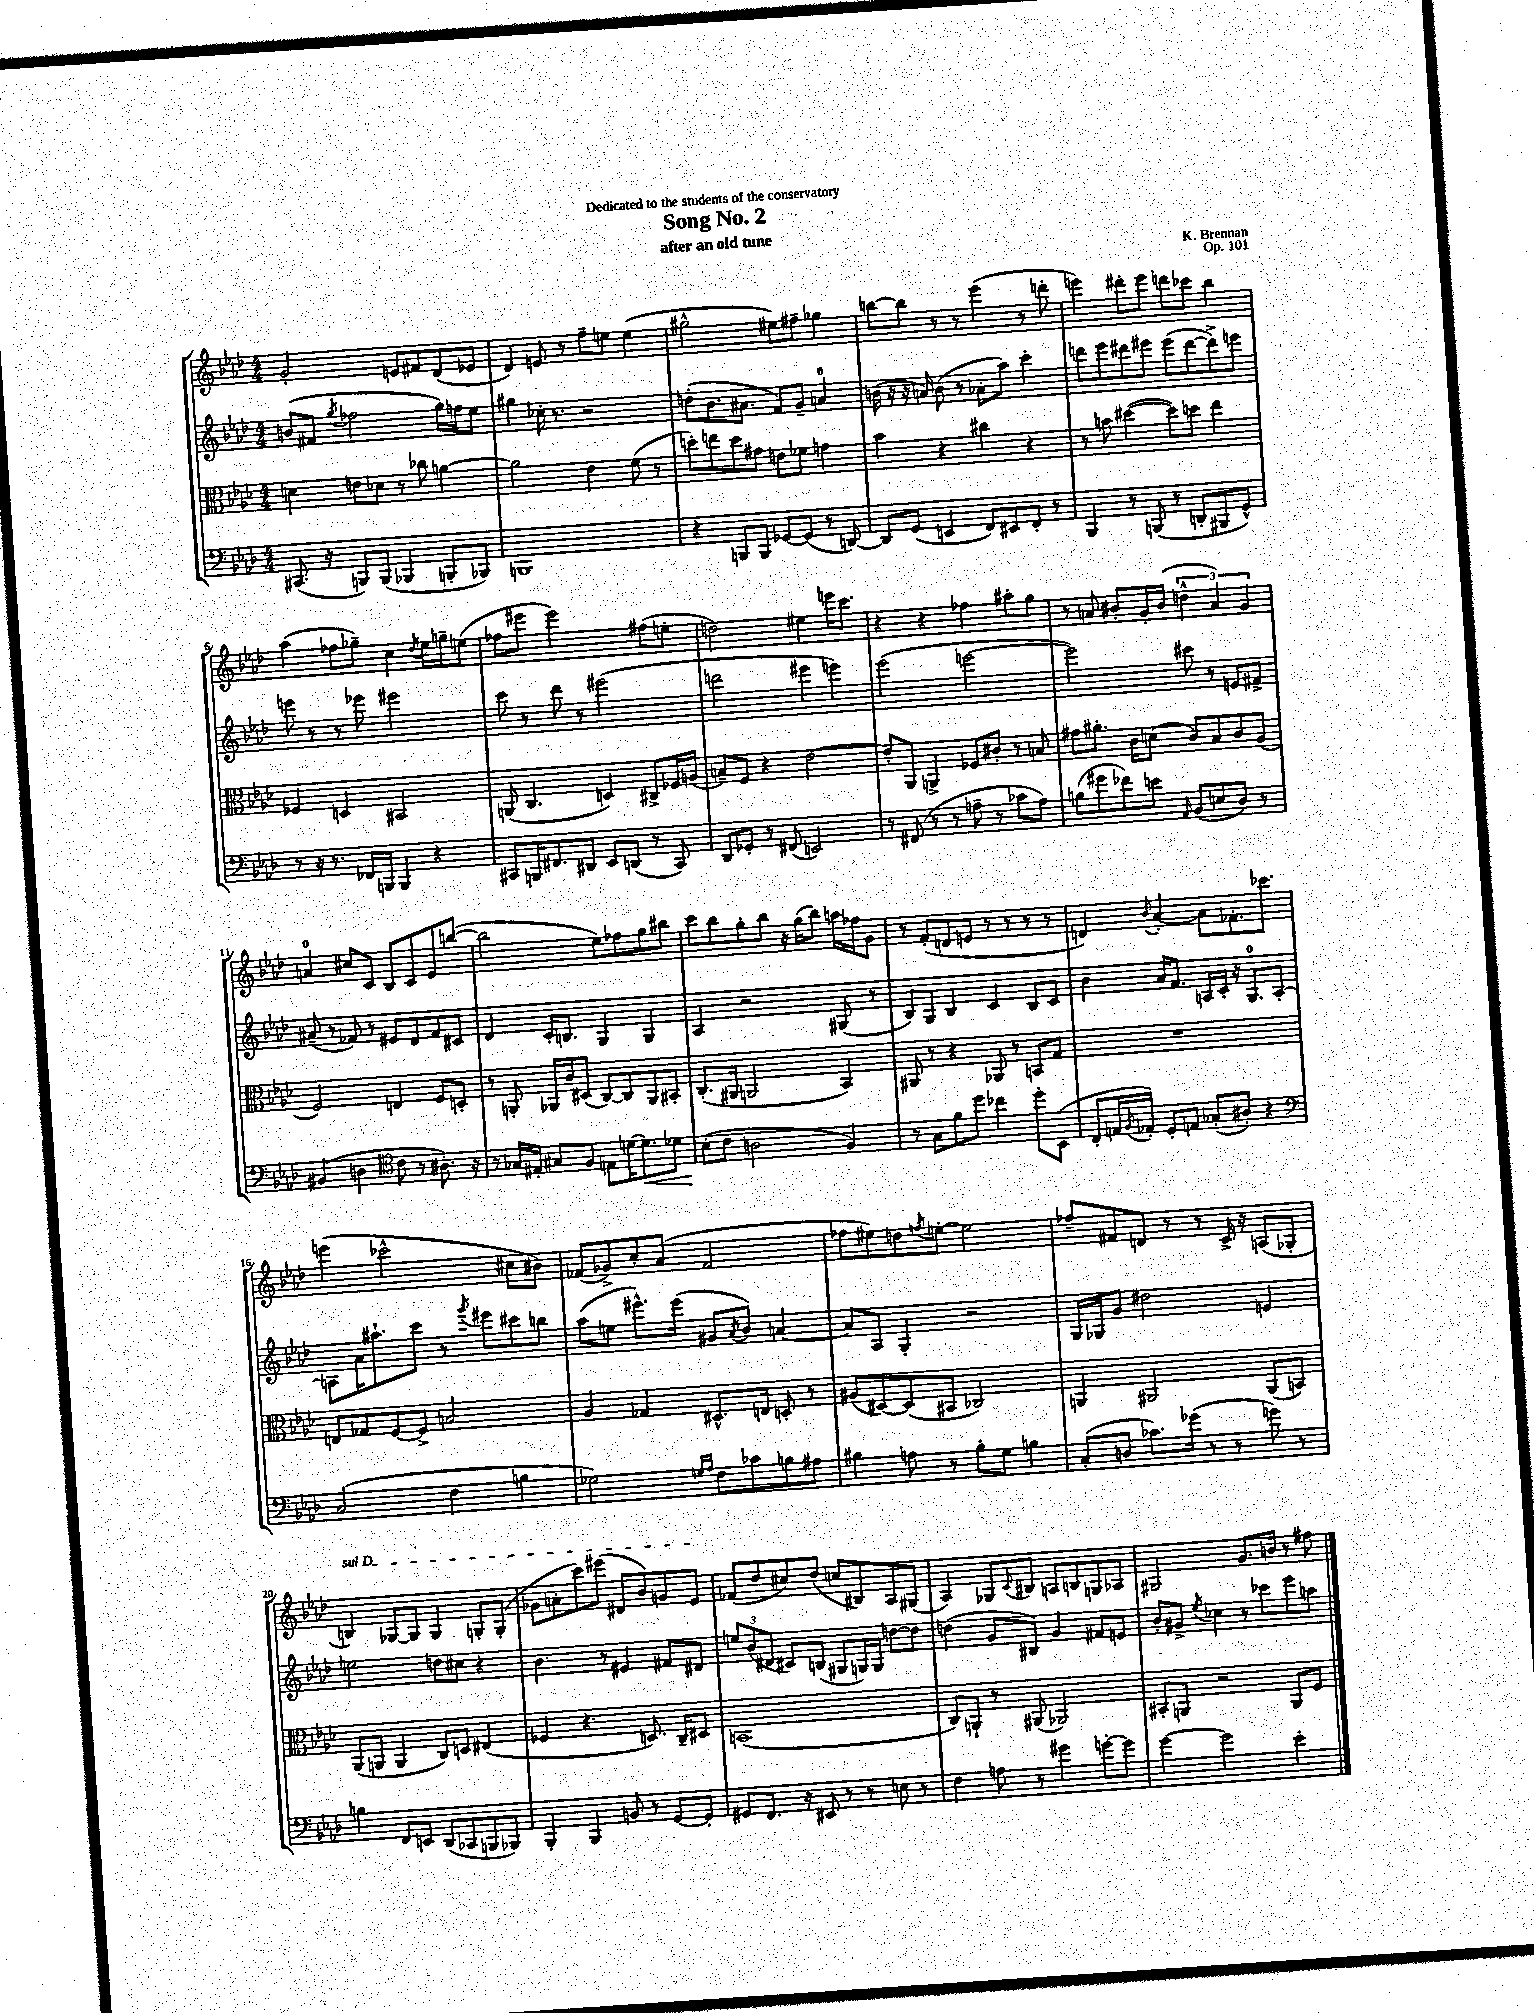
\header { title = "Song No. 2" composer = "K. Brennan" subtitle = "after an old tune" dedication = "Dedicated to the students of the conservatory" opus = "Op. 101" }
<<
\new StaffGroup <<
\new Staff = "s0" {
    \clef treble \key aes \major \numericTimeSignature \time 4/4
    g'2-. e'8 fis'8 des'8( ees'8 |
    des'4) e'8 r8 f''8-- e''8 e''4( |
    gis''2-^ eis''8) fis''8-- ges''4 |
    b''8~ b''8 r8 r8 ees'''4( r8 d'''8-. |
    e'''4) dis'''8-. e'''8 d'''8 ces'''8 bes''4 |
    aes''4( fes''8 ges''8--) c''4 \acciaccatura { des''8 } ees''16 g''16-- e''8( |
    fes''8 eis'''8 eis'''2) fis''8( e''8-. |
    d''2) eis''4 e'''16 c'''8. |
    r4 r4 fes''4 ais''8-. g''8 |
    r8 a'8 bis'8-. g'16-. bis'16( \tuplet 3/2 { d''4-^ a'4) g'4 } |
    a'4-0 cis''8 c'8 bes8 c'8 ees'8 b''8~( |
    b''2 ees''8) fes''8 g''8 bis''8 |
    c'''8 bes''8 g''8-. bes''8 r16 g''16( bes''8) a''16 fes''16 g'8 |
    r8 f'8-.( d'8 e'8 r8 r8 r8 r8 |
    d'4) \acciaccatura { bes'8 } aes'4~-. aes'8 fes'8.-. ces'''8. |
    e'''4( ces'''2-^ cis''8 bis'8) |
    fes'8( ges'8->) c''8-. aes'8( fes'2 |
    fes''8 eis''8) d''8 \acciaccatura { f''8 } e''8~-. e''2 |
    fes''8-- fis'8 d'8 r8 r8 c'16-> r16 a8( ges8-. |
    \once \override TextSpanner.bound-details.left.text = \markup { \italic "sul D" } b4\startTextSpan) ges8~ ges8 ges4 g8-. g8-.( |
    ges'8 a'8-. c'''8) eis'''8( dis'8 bes'8) g'8 ees'8\stopTextSpan |
    fes'8( des''8 cis''8) des''8( c''8 bis8) aes8 gis8( |
    aes4) ges8 \appoggiatura { c'8 } bis8 a8 b8 g8 aes8 |
    gis2 g'8. b'16 r8 fis''8 \bar "|." |
}
\new Staff = "s1" {
    \clef treble \key aes \major \numericTimeSignature \time 4/4
    b'8( fis'8 \acciaccatura { g''8 } fes''2 g''16) f''16 ees''8 |
    gis''4 ces''16-. r8. r2 |
    d''8-.( bes'8. ais'8. f'8) g'8-- a'4-0 |
    b'16( r16 r16 a'16) b'8( r8 aes'8-. aes''8) c'''4-. |
    d'''8 ees'''8 dis'''8 eis'''8 eis'''8( dis'''8~ dis'''8->) e'''8 |
    e'''8 r8 r8 ees'''8 eis'''2 |
    c'''8 r8 des'''8 r8 eis'''2( |
    d'''2 eis'''4 e'''4) |
    ees'''2( e'''2~ |
    e'''2) cis'''8 r8 e'8 fis'8-> |
    ais'8--( r8 fes'8) r8 eis'8 des'8 fes'8 cis'8 |
    des'4 c'16-. b8. g4 g4 |
    aes4 r2 gis8( r8 |
    bes8) g8 bes4 c'4 bes8 c'8 |
    bes'4 aes'16 f'8. a16 c'16-. r16 g8.-0 a8~-. |
    a8 aes'16 ais''8.-! c'''8 r8 \acciaccatura { g'''8 } eis'''8 cis'''8 b''8 |
    aes''8( e''8 eis'''8.-^) eis'''16( gis'8 \acciaccatura { aes'8 } bes'8) a'4~ |
    a'8 aes8 g4-. r2 |
    g16 ges16 g'8 dis''2 e'4 |
    e''2 d''8 cis''8 r4 |
    bes'4. r8 eis'4 fis'8 dis'8 |
    \tuplet 3/2 { e''8 bes'8( dis'8 } cis'8) b8( gis8 g16) g16 d''8~ d''8 |
    d''4( g'8 bis8) g'4 fis'8 e'8 |
    bes'8-. gis'8-> \acciaccatura { ees''8 } ces''4 r8 ces'''8 ees'''8 a''8 \bar "|." |
}
\new Staff = "s2" {
    \clef alto \key aes \major \numericTimeSignature \time 4/4
    d'4 e'8 des'8 r8 ces''8 a'4~ |
    a'2 ees'4 f'8( r8 |
    d''8-.) e''8 d''8 gis'8 e'8 fes'8 g'4 |
    bes'4 r4 cis''4 r4 |
    r8 b'8 dis''4~( dis''8) d''8 ees''4 |
    fes4 d4 bis,2 |
    a,8( c4. d4) cis8-> fes16 a16( |
    b8--) f8 r4 ees'2~ |
    ees'8-. aes,8 a,4-> fes8 cis'8-. r8 b8 |
    gis'8 ais'8.-. c'16 d'8( c'8) bes8 c'8 aes8( |
    f2) e4 f8 d8-. |
    r8 a,8-. aes,16 c'16 dis8( c8~) c8 aes,8 bis,8-. |
    c8.-.( ais,16 a,2 bes,4) |
    ais,8 r8 r4 aes,8 r8 b,8 g8 |
    R1 |
    e8 ges8 f8~ f8-> b2 |
    aes4 ges4 dis8.-^ e16 d8-. r8 |
    ais8( dis8~) dis8( bis,8 ces2) |
    a,4 ais,2 ais,8( b,8) |
    aes,8( a,8 a,4 c8) d8 eis4( |
    fes4 r4. d8.) c16-- dis8 |
    b,1( |
    c8) a,8-! r8 ais,8( aes,2) |
    bis,8-. a,8 r2 a,8 f8 \bar "|." |
}
\new Staff = "s3" {
    \clef bass \key aes \major \numericTimeSignature \time 4/4
    cis,8.( r16 b,,8) b,,8( bes,,4 b,,8-. bes,,8) |
    b,,1 |
    r4 b,,8 b,,8 ges,8~ ges,8( r8 d,8~) |
    d,8 g,8( e,4 f,8) eis,8 f,8-. r8 |
    bes,,4 r8 b,,8( r8 d,8-. bis,,8 g,8-^) |
    r8 r16 r8. fes,16 b,,16 b,,4 r4 |
    cis,8 b,,16 fis,8. dis,8 ees,8 d,8( r8 cis,8) |
    des,8 ges,8-. r8 fis,8( e,2) |
    r8 fis,8( r8 r8 a8-- r8 ces'8 a8) |
    b8( gis'8 fes'8) e'8 \grace { aes,16 } bes,8( e8 des8) r8 |
    bis,4( d4 \clef tenor c'8 r8 ais8.-.) r16 |
    r8 ges16 eis16-. gis8 f8 e8 d'16~ d'8.\< des'8 |
    bes8-.\!( c'8 a2 f4) |
    r8 g8 f'8 des''8 ces''4 des''8-. bes,8( |
    c8-. e16 \acciaccatura { f8 } ees16-.) des8-. e8 ges8-.( ais8-.) r4 |
    \clef bass c2( f4 b4 |
    ges2) \grace { g16 aes16 } f8 ces'8 b8 ais8 |
    bis4 a8 r8 bis8-. g8 b4 |
    c8-.( d8 ces'8.) ges'16( r8 r8 g'8) r8 |
    b4 f,8 e,8 des,8( ces,8 b,,8 bes,,8) |
    bes,,4-. bes,,4 b,8 r8 g,8~ g,8-. |
    gis,8 f,8. r16 eis,8 r8 r8 e8 r8 |
    f4 a8 r8 gis'4 g'8~-. g'8 |
    g'4~ g'2 ees'4-. \bar "|." |
}
>>
>>
